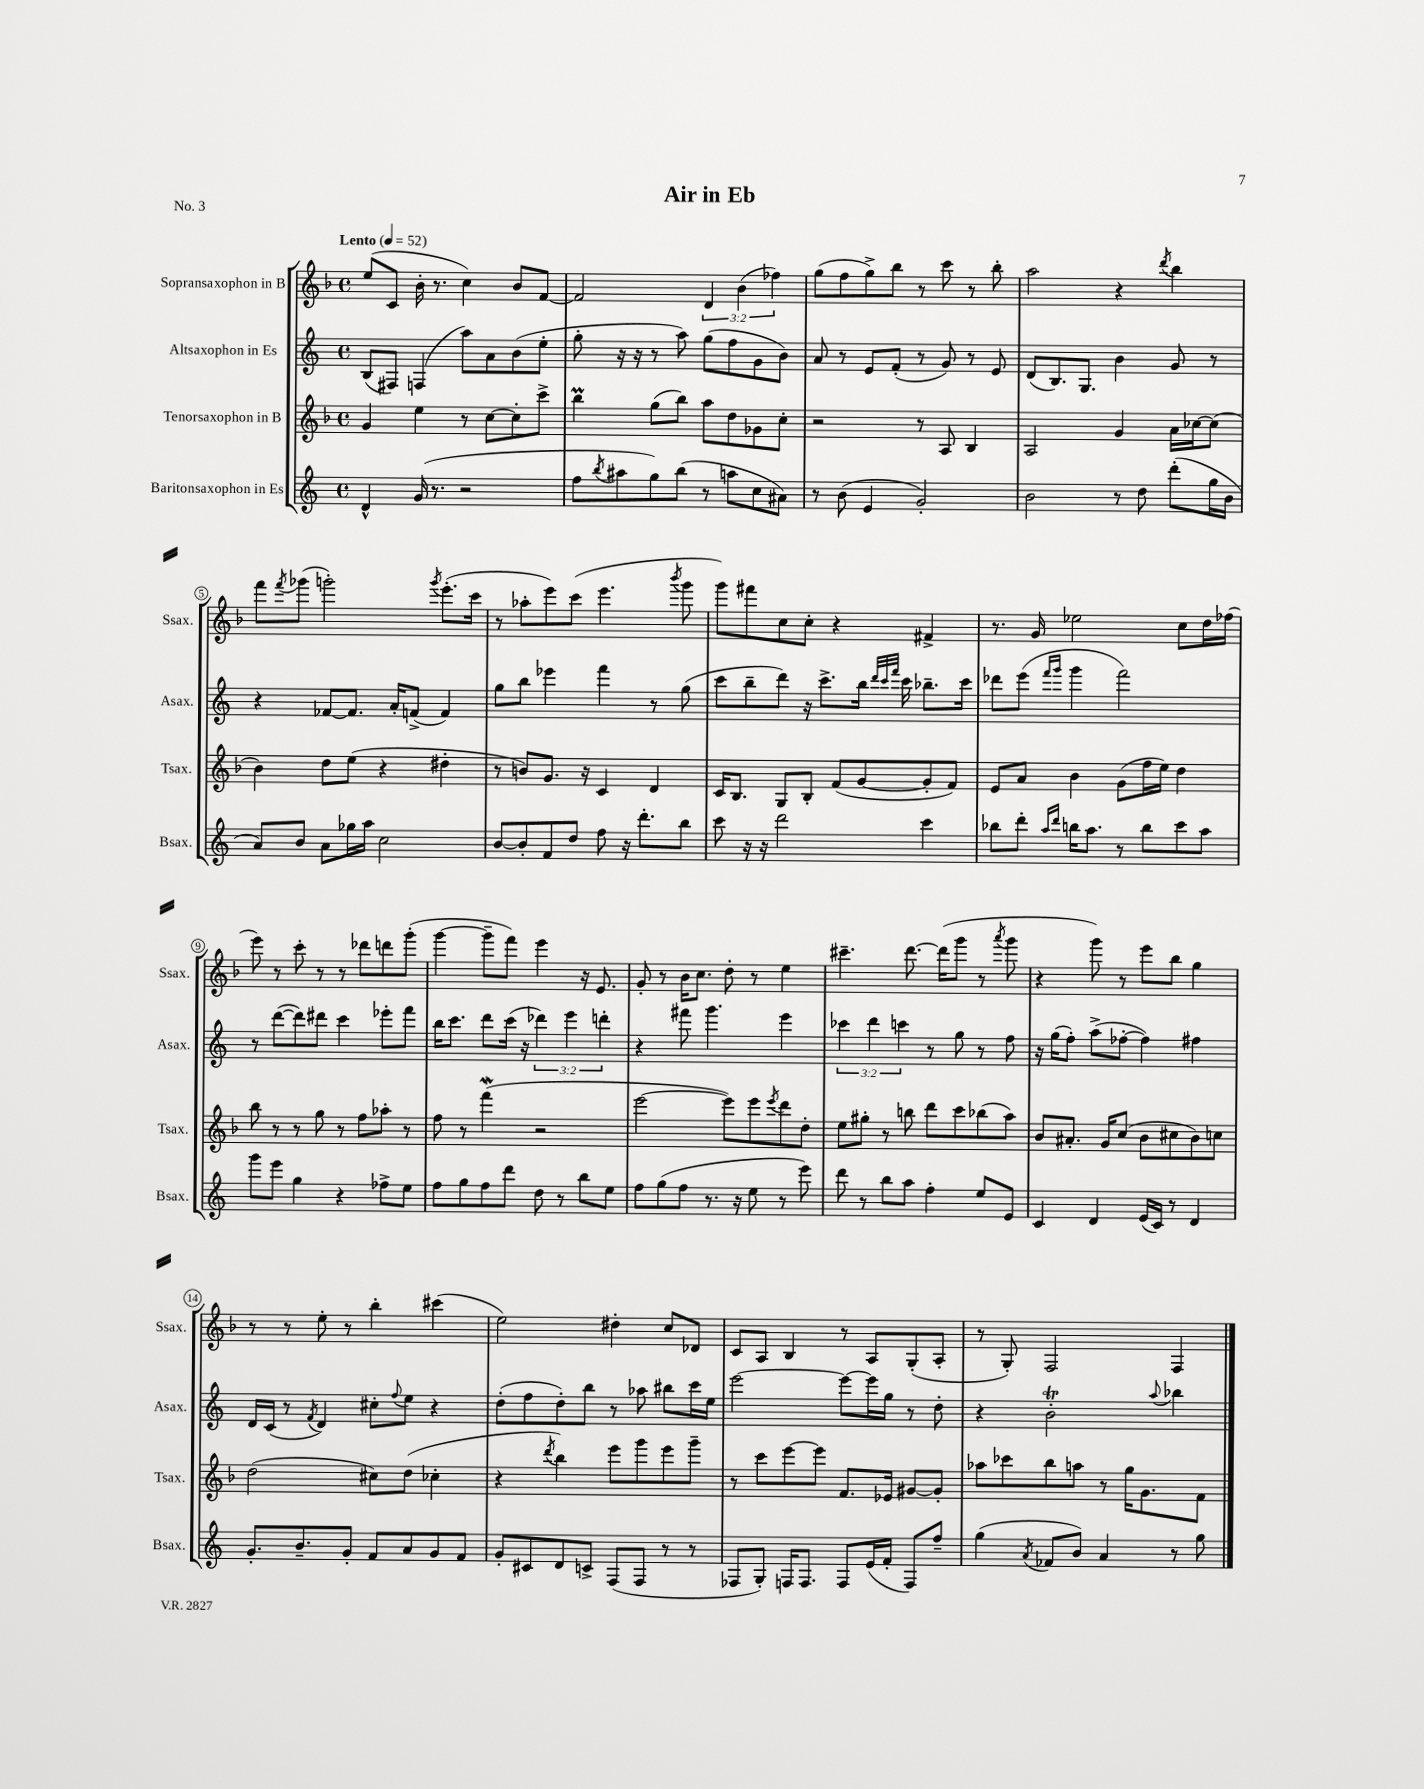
\header { title = "Air in Eb" piece = "No. 3" }
<<
\new StaffGroup <<
\new Staff = "s0" \with { instrumentName = "Sopransaxophon in B" shortInstrumentName = "Ssax." } {
    \clef treble \key f \major \defaultTimeSignature \time 4/4 \override Staff.TupletNumber.text = #tuplet-number::calc-fraction-text \tempo "Lento" 4 = 52
    e''8( c'8 bes'16-. r8. c''4) bes'8 f'8~ |
    f'2 \tuplet 3/2 { d'4 bes'4( fes''4) } |
    g''8( f''8 g''8->) bes''8 r8 c'''8 r8 bes''8-. |
    a''2 r4 \acciaccatura { d'''8 } bes''4 |
    f'''8 \acciaccatura { f'''8 } ges'''8( g'''2-.) \acciaccatura { g'''8 } e'''8.-.( c'''16 |
    r8 aes''8-. e'''8) c'''8( e'''4. \acciaccatura { bes'''8 } g'''8 |
    g'''8) fis'''8 c''8 c''8-. r4 fis'4-> |
    r8. g'16 ees''2 c''8 d''16 fes''16( |
    e'''8) r8 c'''8-. r8 r8 des'''8 d'''8 g'''8-.( |
    g'''4~ g'''8-- f'''8) e'''4 r16 e'8. |
    g'8-. r8 bes'16 c''8. d''8-. r8 e''4 |
    cis'''4.-- d'''8.~ d'''16( g'''8 r8 \acciaccatura { a'''8 } g'''8 |
    r4 g'''8) r8 e'''8 bes''8 g''4 |
    r8 r8 e''8-. r8 bes''4-. cis'''4( |
    e''2) dis''4-. c''8 des'8 |
    c'8 a8 bes4 r8 a8 g8-.( a8-. |
    r8 g8-.) f2 f4 \bar "|." |
}
\new Staff = "s1" \with { instrumentName = "Altsaxophon in Es" shortInstrumentName = "Asax." } {
    \clef treble \key c \major \defaultTimeSignature \time 4/4 \override Staff.TupletNumber.text = #tuplet-number::calc-fraction-text
    b8( fis8) f4( a''8) a'8 b'8( e''8-. |
    g''8-. r16 r16 r8 a''8) g''8( f''8 g'8 b'8) |
    a'8 r8 e'8 f'8-.( r8 g'8) r8 e'8 |
    d'8( b8.) g8. b'4 g'8 r8 |
    r4 fes'8~ fes'8. a'16-. f'8->( f'4) |
    g''8 b''8 ees'''4 f'''4 r8 g''8( |
    c'''8 b''8-- d'''8) r16 c'''8.-> b''16 \grace { d'''32 c'''32 f'''32 } c'''16 bes''8.-- c'''16 |
    des'''8 e'''8( \grace { f'''16 g'''16 } g'''4 f'''2) |
    r8 d'''8~( d'''8) dis'''8 c'''4 ees'''8-. f'''8 |
    b''16 c'''8. d'''8 c'''16( r16 \tuplet 3/2 { des'''4) e'''4 d'''4-. } |
    r4 fis'''8 g'''4. e'''4 |
    \tuplet 3/2 { ces'''4 d'''4 c'''4 } r8 g''8 r8 f''8 |
    r16 g''16( f''8-.) a''8->( fes''8~-. fes''4) fis''4 |
    d'16 c'16( r8 \acciaccatura { f'8 } d'4) cis''8-. \appoggiatura { f''8 } e''8 r4 |
    d''8-.( f''8 d''8-.) b''8 r8 aes''8 bis''8 c'''16 e''16 |
    e'''2~ e'''8~ e'''16 g''16 r8 d''8-. |
    r4 b'2-.\trill \appoggiatura { a''8 } bes''4 \bar "|." |
}
\new Staff = "s2" \with { instrumentName = "Tenorsaxophon in B" shortInstrumentName = "Tsax." } {
    \clef treble \key f \major \defaultTimeSignature \time 4/4
    g'4 e''4 r8 c''8~ c''8-. c'''8-> |
    bes''4\prall g''8( bes''8) a''8 d''8 ges'8 c''8-. |
    r2 r8 a8 bes4 |
    a2 g'4 a'16 ces''16~ ces''8( |
    bes'4) d''8 e''8( r4 dis''4-. |
    r8 b'8) g'8. r16 c'4 d'4 |
    c'16 bes8. g8 bes8-. f'8( g'8~ g'8-. f'8) |
    e'8 a'8 bes'4 g'8( f''16 e''16) d''4 |
    bes''8 r8 r8 g''8 r8 f''8 aes''8-. r8 |
    f''8 r8 f'''4\mordent( r2 |
    e'''2~ e'''8) e'''8 \acciaccatura { e'''8 } d'''8 d''8-. |
    e''8 gis''8-. r8 b''8 d'''8 c'''8 bes''8( a''8) |
    bes'8 ais'8.-. g'16 c''8( bes'8 cis''8 bes'8) c''8 |
    d''2( cis''8) d''8( ces''4-. |
    r4 \acciaccatura { d'''8 } bes''4) e'''8 g'''8 e'''8 g'''8-- |
    r8 c'''8 e'''8~ e'''8 f'8. ees'16 gis'8~ gis'8-. |
    aes''8 ces'''8 bes''8 a''8 r8 g''16 g'8. f'8 \bar "|." |
}
\new Staff = "s3" \with { instrumentName = "Baritonsaxophon in Es" shortInstrumentName = "Bsax." } {
    \clef treble \key c \major \defaultTimeSignature \time 4/4
    d'4-^ g'16( r8. r2 |
    f''8 \acciaccatura { b''8 } ais''8 g''8) b''8( r8 a''8 c''8 ais'8) |
    r8 b'8( e'4 g'2-.) |
    b'2 r8 d''8 d'''8-.( g''16 b'16 |
    a'8) b'8 a'8 ges''16 a''16 c''2 |
    b'8~ b'8-. f'8 d''8 f''8 r16 d'''8.-. b''8 |
    c'''8 r16 r16 d'''2 c'''4 |
    bes''8 d'''8-. \grace { a''16 d'''16 } b''16 a''8. r8 b''8 c'''8 a''8 |
    g'''8 e'''8 g''4 r4 fes''8-> e''8 |
    f''8 g''8 f''8 d'''8 d''8 r8 b''8 e''8 |
    f''8 g''8( f''8 r8. r16 e''8 r8 e'''8) |
    d'''8 r8 b''8 a''8 f''4-. e''8 e'8 |
    c'4 d'4 e'16( c'16) r8 d'4 |
    g'8.-. b'8.-- g'8-. f'8 a'8 g'8 f'8 |
    g'8-. cis'8 d'8 c'8-> f8( f8 r8 r8 |
    fes8 g8-.) f16 f8. f8 e'16( f'16-. f8) f''8-- |
    g''4( \acciaccatura { a'8 } fes'8 b'8) a'4 r8 g''8 \bar "|." |
}
>>
>>
\layout { \context { \Score \override BarNumber.stencil = #(make-stencil-circler 0.1 0.3 ly:text-interface::print) } }
